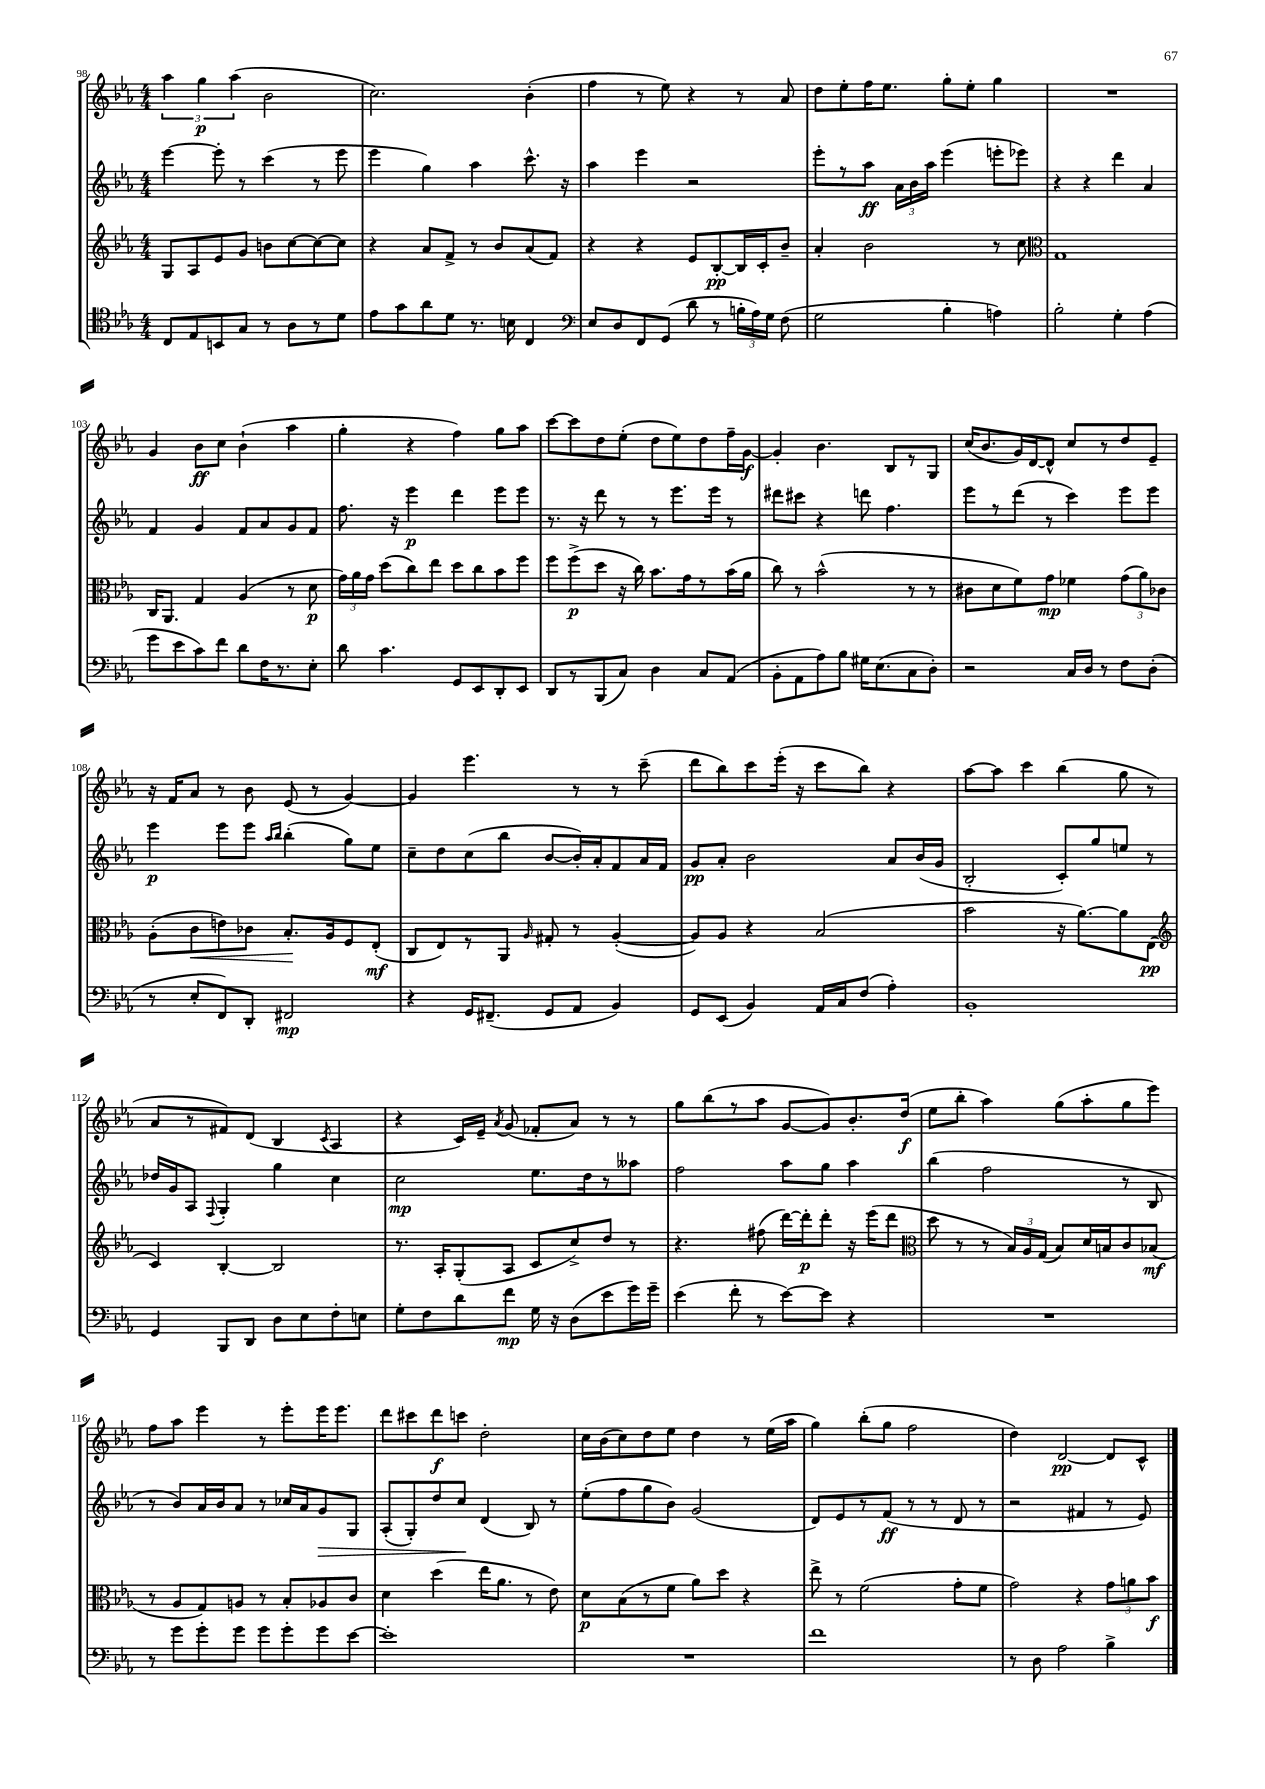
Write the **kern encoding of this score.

**kern	**dynam	**kern	**dynam	**kern	**dynam	**kern	**dynam
*part4	*part4	*part3	*part3	*part2	*part2	*part1	*part1
*staff4	*staff4	*staff3	*staff3	*staff2	*staff2	*staff1	*staff1
*clefC4	*	*clefG2	*	*clefG2	*	*clefG2	*
*k[b-e-a-]	*	*k[b-e-a-]	*	*k[b-e-a-]	*	*k[b-e-a-]	*
*M4/4	*	*M4/4	*	*M4/4	*	*M4/4	*
=98	=98	=98	=98	=98	=98	=98	=98
8C/L	.	8G/L	.	[4eee-\	.	6aa-\	.
8E-/	.	8A-/	.	.	.	.	.
.	.	.	.	.	.	6gg\	p
8BBn/	.	8e-/	.	8eee-'\]	.	.	.
.	.	.	.	.	.	(6aa-\	.
8G/J	.	8g/J	.	8r	.	.	.
8r	.	8bn\L	.	(4ccc\	.	2b-\	.
8A-\L	.	[8cc\	.	.	.	.	.
8r	.	8cc\_	.	8r	.	.	.
8d\J	.	8cc\J]	.	8eee-\	.	.	.
=99	=99	=99	=99	=99	=99	=99	=99
8e-\L	.	4r	.	4eee-\	.	2.cc\)	.
8g\	.	.	.	.	.	.	.
8a-\	.	8a-/L	.	4gg\)	.	.	.
8d\J	.	8f^/J	.	.	.	.	.
8.r	.	8r	.	4aa-\	.	.	.
.	.	8b-/L	.	.	.	.	.
16Bn\	.	.	.	.	.	.	.
4C/	.	(8a-/	.	8.ccc^^\	.	(4b-'\	.
.	.	8f/J)	.	.	.	.	.
.	.	.	.	16r	.	.	.
=100	=100	=100	=100	=100	=100	=100	=100
*clefF4	*	*	*	*	*	*	*
8E-/L	.	4r	.	4aa-\	.	4ff\	.
8D/	.	.	.	.	.	.	.
8FF/	.	4r	.	4eee-\	.	8r	.
(8GG/J	.	.	.	.	.	8ee-\)	.
8d\	.	8e-/L	.	2r	.	4r	.
8r	.	[8B-'/	pp	.	.	.	.
24Bn'\LL	.	16B-/L]	.	.	.	8r	.
24A-\)	.	.	.	.	.	.	.
.	.	16c'/J	.	.	.	.	.
24G\JJ	.	.	.	.	.	.	.
(8F\	.	8b-~/J	.	.	.	8a-/	.
=101	=101	=101	=101	=101	=101	=101	=101
2G\	.	4a-'/	.	8eee-'\L	.	8dd\L	.
.	.	.	.	8r	.	8ee-'\	.
.	.	2b-\	.	8aa-\J	ff	16ff\K	.
.	.	.	.	.	.	8.ee-\J	.
.	.	.	.	24a-\LL	.	.	.
.	.	.	.	24b-\	.	.	.
.	.	.	.	24aa-\JJ	.	.	.
4B-'\	.	.	.	(4eee-\	.	8gg'\L	.
.	.	.	.	.	.	8ee-'\J	.
4An\)	.	8r	.	8eeen'\L	.	4gg\	.
.	.	8cc\	.	8eee-X\J)	.	.	.
=102	=102	=102	=102	=102	=102	=102	=102
*	*	*clefC3	*	*	*	*	*
2B-'\	.	1G	.	4r	.	1r	.
.	.	.	.	4r	.	.	.
4G'\	.	.	.	4ddd\	.	.	.
(4A-\	.	.	.	4a-/	.	.	.
!!LO:LB:g=z
=103	=103	=103	=103	=103	=103	=103	=103
8g\L	.	16C/KL	.	4f/	.	4g/	.
.	.	8.AA-/J	.	.	.	.	.
8e-\	.	.	.	.	.	.	.
8c\)	.	4G/	.	4g/	.	8b-\L	ff
8f\J	.	.	.	.	.	8cc\J	.
8d\L	.	(4A-/	.	8f/L	.	(4b-`\	.
16F\K	.	.	.	8a-/	.	.	.
8.r	.	.	.	.	.	.	.
.	.	8r	.	8g/	.	4aa-\	.
8E-'\J	.	8d\	p	8f/J	.	.	.
=104	=104	=104	=104	=104	=104	=104	=104
8d\	.	24g\LL)	.	8.ff\	.	4gg'\	.
.	.	24a-\	.	.	.	.	.
.	.	24g\JJ	.	.	.	.	.
4.c\	.	(8dd\L	.	.	.	.	.
.	.	.	.	16r	.	.	.
.	.	8cc\)	.	4eee-\	p	4r	.
.	.	8ee-\J	.	.	.	.	.
8GG/L	.	8dd\L	.	4ddd\	.	4ff\)	.
8EE-/	.	8cc\	.	.	.	.	.
8DD'/	.	8b-\	.	8eee-\L	.	8gg\L	.
8EE-/J	.	8ff\J	.	8eee-\J	.	8aa-\J	.
=105	=105	=105	=105	=105	=105	=105	=105
8DD/L	.	8ff\L	.	8.r	.	[8ccc\L	.
8r	.	(8ff^\	p	.	.	8ccc\]	.
.	.	.	.	16r	.	.	.
(8BBB-/	.	8dd\J	.	8ddd\	.	8dd\	.
8C/J)	.	16r	.	8r	.	(8ee-'\J	.
.	.	16cc\)	.	.	.	.	.
4D\	.	8.b-\L	.	8r	.	8dd\L	.
.	.	.	.	8.eee-\L	.	8ee-\)	.
.	.	16g\k	.	.	.	.	.
8C/L	.	8r	.	.	.	8dd\	.
.	.	.	.	16eee-\Jk	.	.	.
(8AA-/J	.	(16b-\L	.	8r	.	16ff~\L	.
.	.	16a-\JJ	.	.	.	[16g\JJ	f
=106	=106	=106	=106	=106	=106	=106	=106
8BB-'\L	.	8cc\)	.	8ddd#X\L	.	4g'/]	.
8AA-\	.	8r	.	8ccc#X\J	.	.	.
8A-\)	.	(2b-^^\	.	4r	.	4.b-\	.
8B-\J	.	.	.	.	.	.	.
16G#X\KL	.	.	.	8dddn\	.	.	.
(8.E-\	.	.	.	.	.	.	.
.	.	.	.	4.ff\	.	8B-/L	.
8C\	.	8r	.	.	.	8r	.
8D'\J)	.	8r	.	.	.	8G/J	.
=107	=107	=107	=107	=107	=107	=107	=107
2r	.	8c#X\L	.	8eee-\L	.	(16cc/KL	.
.	.	.	.	.	.	8.b-/	.
.	.	8d\	.	8r	.	.	.
.	.	8f\)	.	(8ddd\J	.	16g/L)	.
.	.	.	.	.	.	[16d/J	.
.	.	8g\J	mp	8r	.	8d^^/J]	.
16C/LL	.	4f-X\	.	4ccc\)	.	8cc/L	.
16D/JJ	.	.	.	.	.	.	.
8r	.	.	.	.	.	8r	.
8F\L	.	(12g\L	.	8eee-\L	.	8dd/	.
.	.	12a-\)	.	.	.	.	.
(8D'\J	.	.	.	8eee-\J	.	8e-~/J	.
.	.	12c-X\J	.	.	.	.	.
!!LO:LB:g=z
=108	=108	=108	=108	=108	=108	=108	=108
8r	.	(8A-'\L	.	4eee-\	p	16r	.
.	.	.	.	.	.	16f/KL	.
!	!	!	!LO:HP:b	!	!	!	!
8E-'/L	.	8c\	<	.	.	8a-/J	.
8FF/)	.	8en\)	.	8eee-\L	.	8r	.
8DD'/J	.	8c-X\J	.	8eee-\J	.	8b-\	.
.	.	.	.	16qqaa-/LL	.	.	.
.	.	.	.	16qqbb-/JJ	.	.	.
2FF#X/	mp	8.B-'/L	.	(4bb-'\	.	(8e-/	.
.	.	.	.	.	.	8r	.
.	.	16A-/k	[	.	.	.	.
.	.	8F/	.	8gg\L)	.	[4g/)	.
.	.	(8E-'/J	mf	8ee-\J	.	.	.
=109	=109	=109	=109	=109	=109	=109	=109
4r	.	8C/L	.	8cc~\L	.	4g/]	.
.	.	8E-/)	.	8dd\	.	.	.
16GG/KL	.	8r	.	(8cc\	.	4.eee-\	.
(8.FF#X~/J	.	.	.	.	.	.	.
.	.	8AA-/J	.	8bb-\J	.	.	.
.	.	16qqA-/	.	.	.	.	.
8GG/L	.	8G#X'/	.	[8b-/L	.	.	.
8AA-/J	.	8r	.	16b-'/L])	.	8r	.
.	.	.	.	16a-'/J	.	.	.
4BB-/)	.	([4A-'/	.	8f/	.	8r	.
.	.	.	.	16a-/L	.	(8ccc~\	.
.	.	.	.	16f/JJ	.	.	.
=110	=110	=110	=110	=110	=110	=110	=110
8GG/L	.	8A-/L])	.	8g/L	pp	8ddd\L	.
(8EE-/J	.	8A-/J	.	8a-'/J	.	8bb-\)	.
4BB-/)	.	4r	.	2b-\	.	8ccc\	.
.	.	.	.	.	.	(16eee-'\Jk	.
.	.	.	.	.	.	16r	.
16AA-/LL	.	(2B-/	.	.	.	8ccc\L	.
16C/J	.	.	.	.	.	.	.
(8F/J	.	.	.	.	.	8bb-\J)	.
4A-'\)	.	.	.	8a-/L	.	4r	.
.	.	.	.	(16b-/L	.	.	.
.	.	.	.	16g/JJ	.	.	.
=111	=111	=111	=111	=111	=111	=111	=111
1BB-'	.	2b-\	.	2B-'/	.	[8aa-\L	.
.	.	.	.	.	.	8aa-\J]	.
.	.	.	.	.	.	4ccc\	.
.	.	16r	.	8c'/L)	.	(4bb-\	.
.	.	[8.a-\L)	.	.	.	.	.
.	.	.	.	8gg/	.	.	.
.	.	8a-\]	.	8een/J	.	8gg\	.
.	.	(8E-\J	pp	8r	.	8r	.
!!LO:LB:g=z
=112	=112	=112	=112	=112	=112	=112	=112
*	*	*clefG2	*	*	*	*	*
4GG/	.	4c/)	.	16dd-X/LL	.	8a-/L	.
.	.	.	.	16g/J	.	.	.
.	.	.	.	8A-/J	.	8r	.
.	.	.	.	8qqF/	.	.	.
8BBB-/L	.	[4B-'/	.	4G'/	.	8f#X/)	.
8DD/J	.	.	.	.	.	(8d/J	.
8D\L	.	2B-/]	.	4gg\	.	4B-/	.
8E-\	.	.	.	.	.	.	.
.	.	.	.	.	.	8qc/	.
8F'\	.	.	.	4cc\	.	4A-/	.
8En\J	.	.	.	.	.	.	.
=113	=113	=113	=113	=113	=113	=113	=113
8G'\L	.	8.r	.	2cc\	mp	4r	.
8F\	.	.	.	.	.	.	.
.	.	16A-'/KL	.	.	.	.	.
8d\	.	(8G'/	.	.	.	16c/LL)	.
.	.	.	.	.	.	16e-~/JJ	.
.	.	.	.	.	.	8qa-/	.
8f\J	mp	8A-/J	.	.	.	(8g/	.
16G\	.	8c/L	.	8.ee-\L	.	8f-X'/L	.
16r	.	.	.	.	.	.	.
(8D\L	.	8cc^/)	.	.	.	8a-/J)	.
.	.	.	.	16dd\k	.	.	.
8e-\	.	8dd/J	.	8r	.	8r	.
16g\L)	.	8r	.	8aa--X\J	.	8r	.
16g~\JJ	.	.	.	.	.	.	.
=114	=114	=114	=114	=114	=114	=114	=114
(4e-\	.	4.r	.	2ff\	.	8gg\L	.
.	.	.	.	.	.	(8bb-\	.
8f'\	.	.	.	.	.	8r	.
8r	.	(8ff#X\	.	.	.	8aa-\J	.
[8e-\L)	.	[16ddd\LL)	.	8aa-\L	.	[8g/L	.
.	.	16ddd'\J]	p	.	.	.	.
8e-\J]	.	8ddd'\J	.	8gg\J	.	8g/])	.
4r	.	16r	.	4aa-\	.	8.b-'/	.
.	.	(16eee-\KL	.	.	.	.	.
.	.	8ddd\J	.	.	.	.	.
.	.	.	.	.	.	(16dd/Jk	f
=115	=115	=115	=115	=115	=115	=115	=115
*	*	*clefC3	*	*	*	*	*
1r	.	8dd\	.	(4bb-\	.	8ee-\L	.
.	.	8r	.	.	.	8bb-'\J	.
.	.	8r	.	2ff\	.	4aa-\)	.
.	.	24B-/LL)	.	.	.	.	.
.	.	24A-/	.	.	.	.	.
.	.	(24G/JJ	.	.	.	.	.
.	.	8B-/L)	.	.	.	(8gg\L	.
.	.	16d/L	.	.	.	8aa-'\	.
.	.	16Bn/J	.	.	.	.	.
.	.	8c/	.	8r	.	8gg\	.
.	.	(8B-X/J	mf	8B-/	.	8eee-\J)	.
!!LO:LB:g=z
=116	=116	=116	=116	=116	=116	=116	=116
8r	.	8r	.	8r	.	8ff\L	.
8g\L	.	8A-/L	.	8b-/L)	.	8aa-\J	.
8g'\	.	8G/)	.	16a-/L	.	4eee-\	.
.	.	.	.	16b-/J	.	.	.
8g\J	.	8An/J	.	8a-/J	.	.	.
8g\L	.	8r	.	8r	.	8r	.
8g'\	.	8B-'/L	.	16cc-X/LL	.	8eee-'\L	.
.	.	.	.	16a-/J	.	.	.
!	!	!	!	!	!LO:HP:b	!	!
8g\	.	8A-X/	.	8g/	>	16eee-\K	.
.	.	.	.	.	.	8.eee-\J	.
[8e-\J	.	8c/J	.	8G/J	.	.	.
=117	=117	=117	=117	=117	=117	=117	=117
1e-']	.	4d\	.	(8A-'/L	.	8ddd\L	.
.	.	.	.	8G'/)	.	8ccc#X\	.
.	.	(4dd\	.	8dd/	.	8ddd\	f
.	.	.	.	8cc/J	.	8cccn\J	.
.	.	16ee-\KL	.	(4d/	]	2dd'\	.
.	.	8.a-\J	.	.	.	.	.
.	.	8r	.	8B-/)	.	.	.
.	.	8e-\)	.	8r	.	.	.
=118	=118	=118	=118	=118	=118	=118	=118
1r	.	8d\L	p	(8ee-'\L	.	16cc\LL	.
.	.	.	.	.	.	(16b-\J	.
.	.	(8B-\	.	8ff\	.	8cc\)	.
.	.	8r	.	8gg\	.	8dd\	.
.	.	8f\J	.	8b-\J)	.	8ee-\J	.
.	.	8a-\L)	.	(2g/	.	4dd\	.
.	.	8dd\J	.	.	.	.	.
.	.	4r	.	.	.	8r	.
.	.	.	.	.	.	(16ee-\LL	.
.	.	.	.	.	.	16aa-\JJ	.
=119	=119	=119	=119	=119	=119	=119	=119
1f	.	8ee-^\	.	8d/L)	.	4gg\)	.
.	.	8r	.	8e-/	.	.	.
.	.	(2f\	.	8r	.	(8bb-'\L	.
.	.	.	.	(8f/J	ff	8gg\J	.
.	.	.	.	8r	.	2ff\	.
.	.	.	.	8r	.	.	.
.	.	8g'\L	.	8d/	.	.	.
.	.	8f\J	.	8r	.	.	.
=120	=120	=120	=120	=120	=120	=120	=120
8r	.	2g\)	.	2r	.	4dd\)	.
8D\	.	.	.	.	.	.	.
2A-\	.	.	.	.	.	[2d/	pp
.	.	4r	.	4f#X/	.	.	.
4B-^\	.	12g\L	.	8r	.	8d/L]	.
.	.	12an\	.	.	.	.	.
.	.	.	.	8e-/)	.	8c^^/J	.
.	.	12b-\J	f	.	.	.	.
==	==	==	==	==	==	==	==
*-	*-	*-	*-	*-	*-	*-	*-
